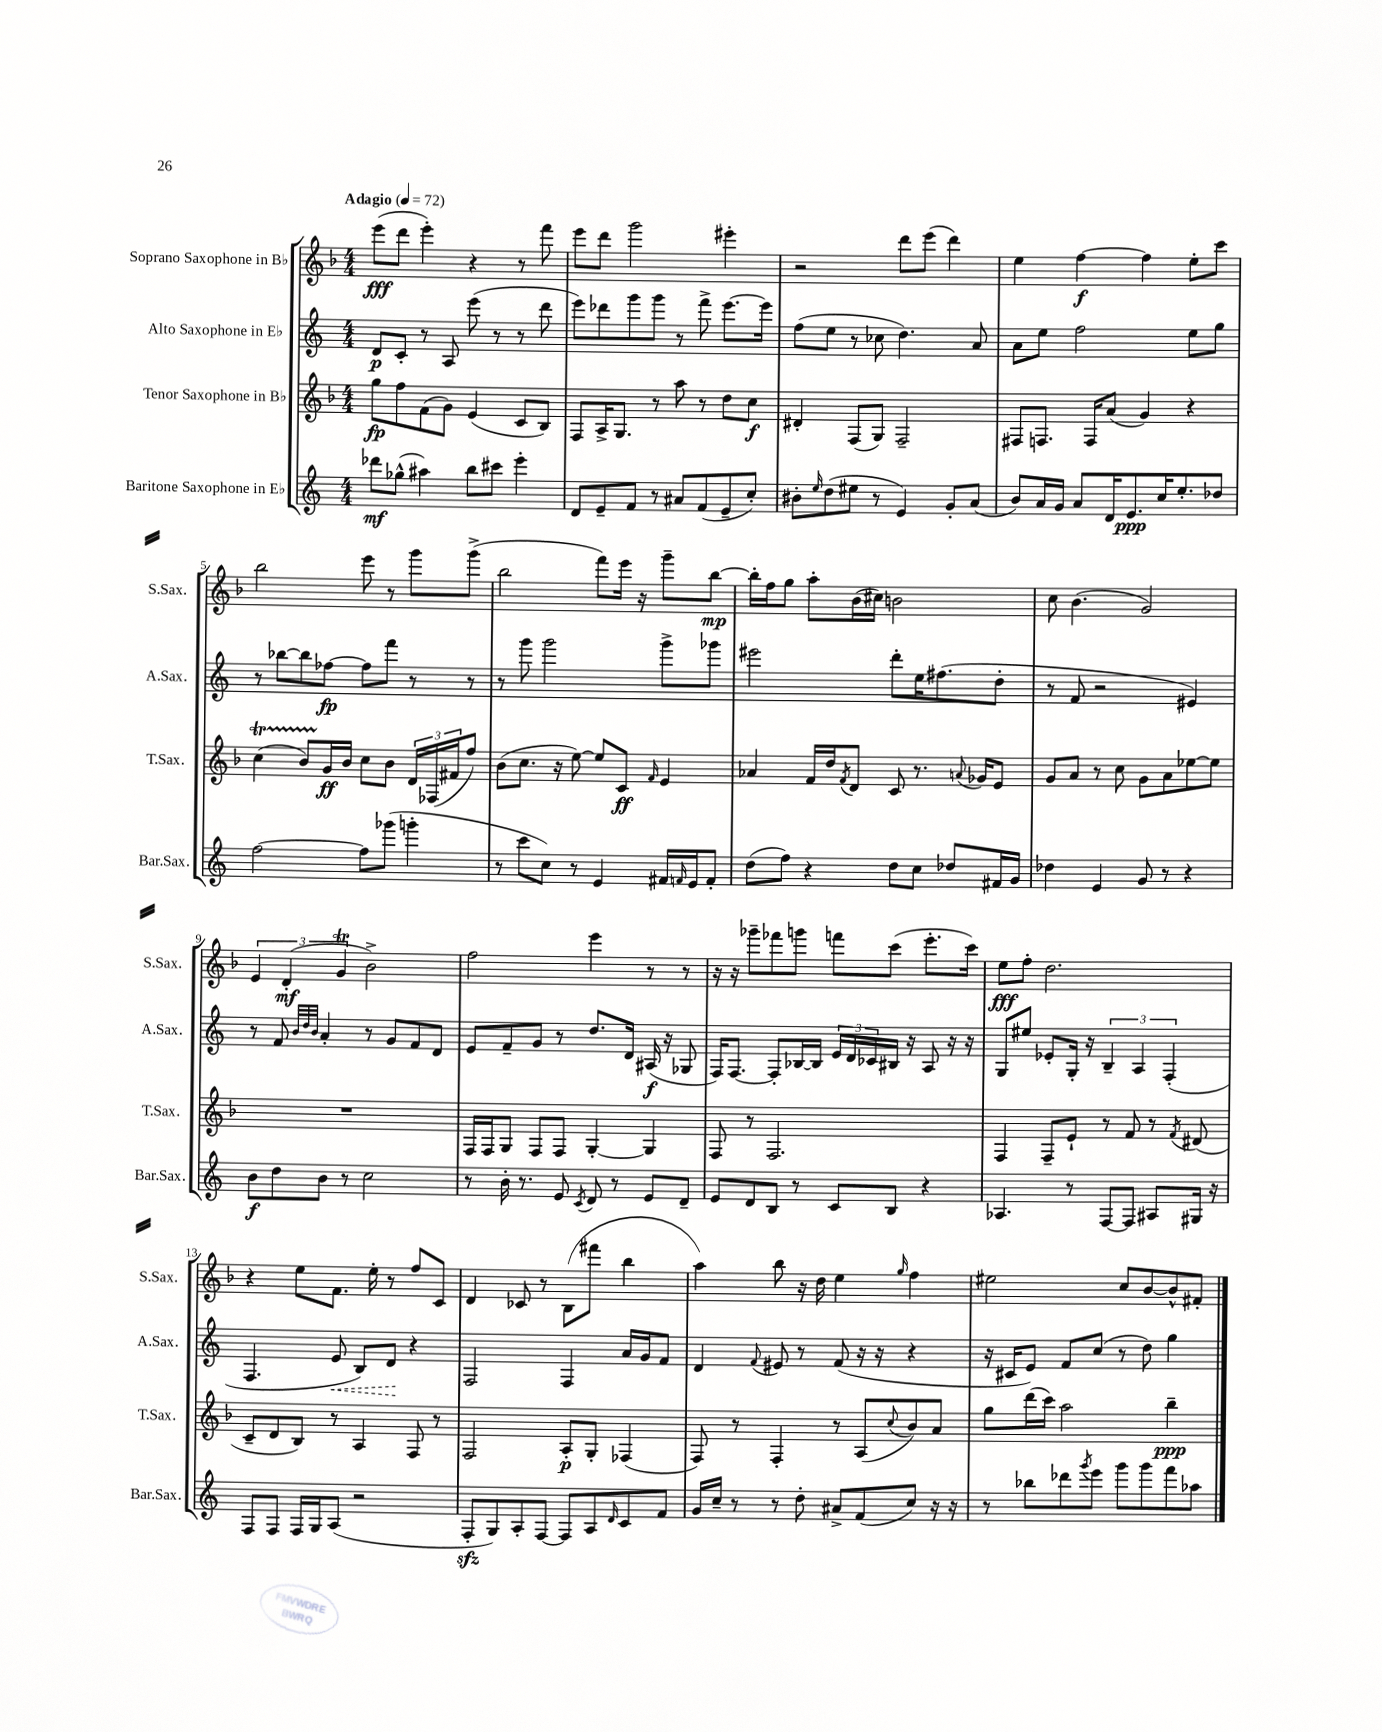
<<
\new StaffGroup <<
\new Staff = "s0" \with { instrumentName = "Soprano Saxophone in Bb" shortInstrumentName = "S.Sax." } {
    \clef treble \key f \major \numericTimeSignature \time 4/4 \tempo "Adagio" 4 = 72
    e'''8\fff( d'''8 e'''4-.) r4 r8 f'''8 |
    e'''8 d'''8 g'''2 eis'''4-. |
    r2 d'''8 e'''8( d'''4) |
    e''4 f''4~\f f''4 e''8-. c'''8 |
    bes''2 e'''8 r8 g'''8 g'''8->( |
    bes''2 f'''8) e'''16 r16 g'''8-- bes''8~\mp |
    bes''16-. f''16 g''8 a''8-. bes'16( cis''16) b'2 |
    c''8 bes'4.( g'2) |
    \tuplet 3/2 { e'4 d'4-.\mf( g'4\trill } bes'2->) |
    f''2 e'''4 r8 r8 |
    r16 r16 ges'''8-- fes'''8 g'''8 f'''8 c'''8( e'''8.-. c'''16) |
    e''8\fff f''8-. d''2. |
    r4 e''8 f'8. e''16-. r8 f''8 c'8 |
    d'4 ces'8 r8 bes8( fis'''8 bes''4 |
    a''4) bes''8 r16 d''16 e''4 \grace { g''16 } f''4 |
    eis''2 c''8 bes'8~ bes'8-^ fis'8-. \bar "|." |
}
\new Staff = "s1" \with { instrumentName = "Alto Saxophone in Eb" shortInstrumentName = "A.Sax." } {
    \clef treble \key c \major \numericTimeSignature \time 4/4
    d'8\p c'8-. r8 a8 e'''8( r8 r8 d'''8 |
    e'''8) des'''8 g'''8 g'''8 r8 f'''8-> e'''8.~ e'''16 |
    f''8( e''8 r8 ces''8 d''4.) a'8 |
    a'8 e''8 f''2 e''8 g''8 |
    r8 bes''8~ bes''8 fes''8~\fp fes''8 f'''8 r8 r8 |
    r8 g'''8 g'''2 g'''8-> ges'''8 |
    eis'''2 d'''8-. e''16 fis''8.( d''8-. |
    r8 f'8 r2 eis'4) |
    r8 f'8 \grace { b'32 d''32 b'32 } a'4-. r8 g'8 f'8 d'8 |
    e'8 f'8-- g'8 r8 d''8. d'16 ais16\f( r16 ges8 |
    f16) f8.~ f8-. bes16~ bes16 \tuplet 3/2 { e'16 d'16 ces'16 } bis16 r16 a8 r16 r16 |
    g8 eis''8 ees'8-. g16-. r16 \tuplet 3/2 { b4-- a4 f4-.( } |
    f4. \once \override Hairpin.style = #'dashed-line e'8\< b8) d'8\! r4 |
    f2 f4 a'16 g'16 f'8 |
    d'4 \appoggiatura { f'8 } eis'8 r8 f'8( r16 r16 r4 |
    r16 cis'16 e'8) f'8 c''8( r8 d''8) g''4 \bar "|." |
}
\new Staff = "s2" \with { instrumentName = "Tenor Saxophone in Bb" shortInstrumentName = "T.Sax." } {
    \clef treble \key f \major \numericTimeSignature \time 4/4
    g''8\fp f''8 f'8( g'8) e'4( c'8 bes8) |
    f8 a16-> g8. r8 a''8 r8 d''8 c''8\f |
    dis'4-. f8( g8) f2-- |
    fis8 f8. f16 a'8( g'4) r4 |
    c''4\startTrillSpan( bes'8) g'16\stopTrillSpan\ff bes'16 c''8 bes'8 \tuplet 3/2 { d'16 fes16( fis'16 } f''8) |
    bes'8( c''8. r16 e''8~) e''8 c'8\ff \grace { f'16 } e'4 |
    aes'4 f'16 d''16 \acciaccatura { f'8 } d'8 c'8 r8. \appoggiatura { a'8 } ges'16 e'8 |
    g'8 a'8 r8 c''8 g'8 a'8 ees''8~ ees''8 |
    R1 |
    f16 f16 g8 f8 f8 g4~-. g4 |
    f8 r8 f2. |
    f4 f8-- e'8-! r8 f'8 r8 \acciaccatura { f'8 } dis'8( |
    c'8-- d'8 bes8) r8 a4 f8 r8 |
    f2 a8-.\p g8-. fes4( |
    f8) r8 f4-. r8 a8( \appoggiatura { c''8 } bes'8) a'8 |
    g''8 d'''16( c'''16) a''2 bes''4--\ppp \bar "|." |
}
\new Staff = "s3" \with { instrumentName = "Baritone Saxophone in Eb" shortInstrumentName = "Bar.Sax." } {
    \clef treble \key c \major \numericTimeSignature \time 4/4
    des'''8\mf ges''8-^( ais''4) b''8 cis'''8 e'''4-. |
    d'8 e'8-- f'8 r8 ais'8 f'8( e'8-- c''8-.) |
    bis'8-. \grace { e''16 } d''8( eis''8 r8 e'4) g'8-. a'8( |
    b'8) a'16 g'16 a'8 d'16 e'8.\ppp c''16 e''8.-. des''8 |
    f''2~ f''8 ges'''8( g'''4-. |
    r8 c'''8 c''8) r8 e'4 fis'16 \grace { f'16 } e'16 f'8-. |
    d''8( f''8) r4 d''8 c''8 des''8 fis'16 g'16 |
    des''4 e'4 g'8 r8 r4 |
    b'8\f d''8 b'8 r8 c''2 |
    r8 b'16-. r8. e'8 \acciaccatura { c'8 } d'8 r8 e'8 d'8-- |
    e'8 d'8 b8 r8 c'8 b8 r4 |
    aes4. r8 f8~ f8 ais8 gis16 r16 |
    f8 f8 f16 g16 a8( r2 |
    f8-.\sfz g8) a8-. f8~ f8 a8 \grace { d'16 } c'8 f'8 |
    g'16 c''16-- r8 r8 d''8-. ais'8-> f'8( c''8) r16 r16 |
    r8 bes''8 des'''8 \acciaccatura { g'''8 } e'''8 g'''8 g'''8 f'''8 aes''8 \bar "|." |
}
>>
>>
